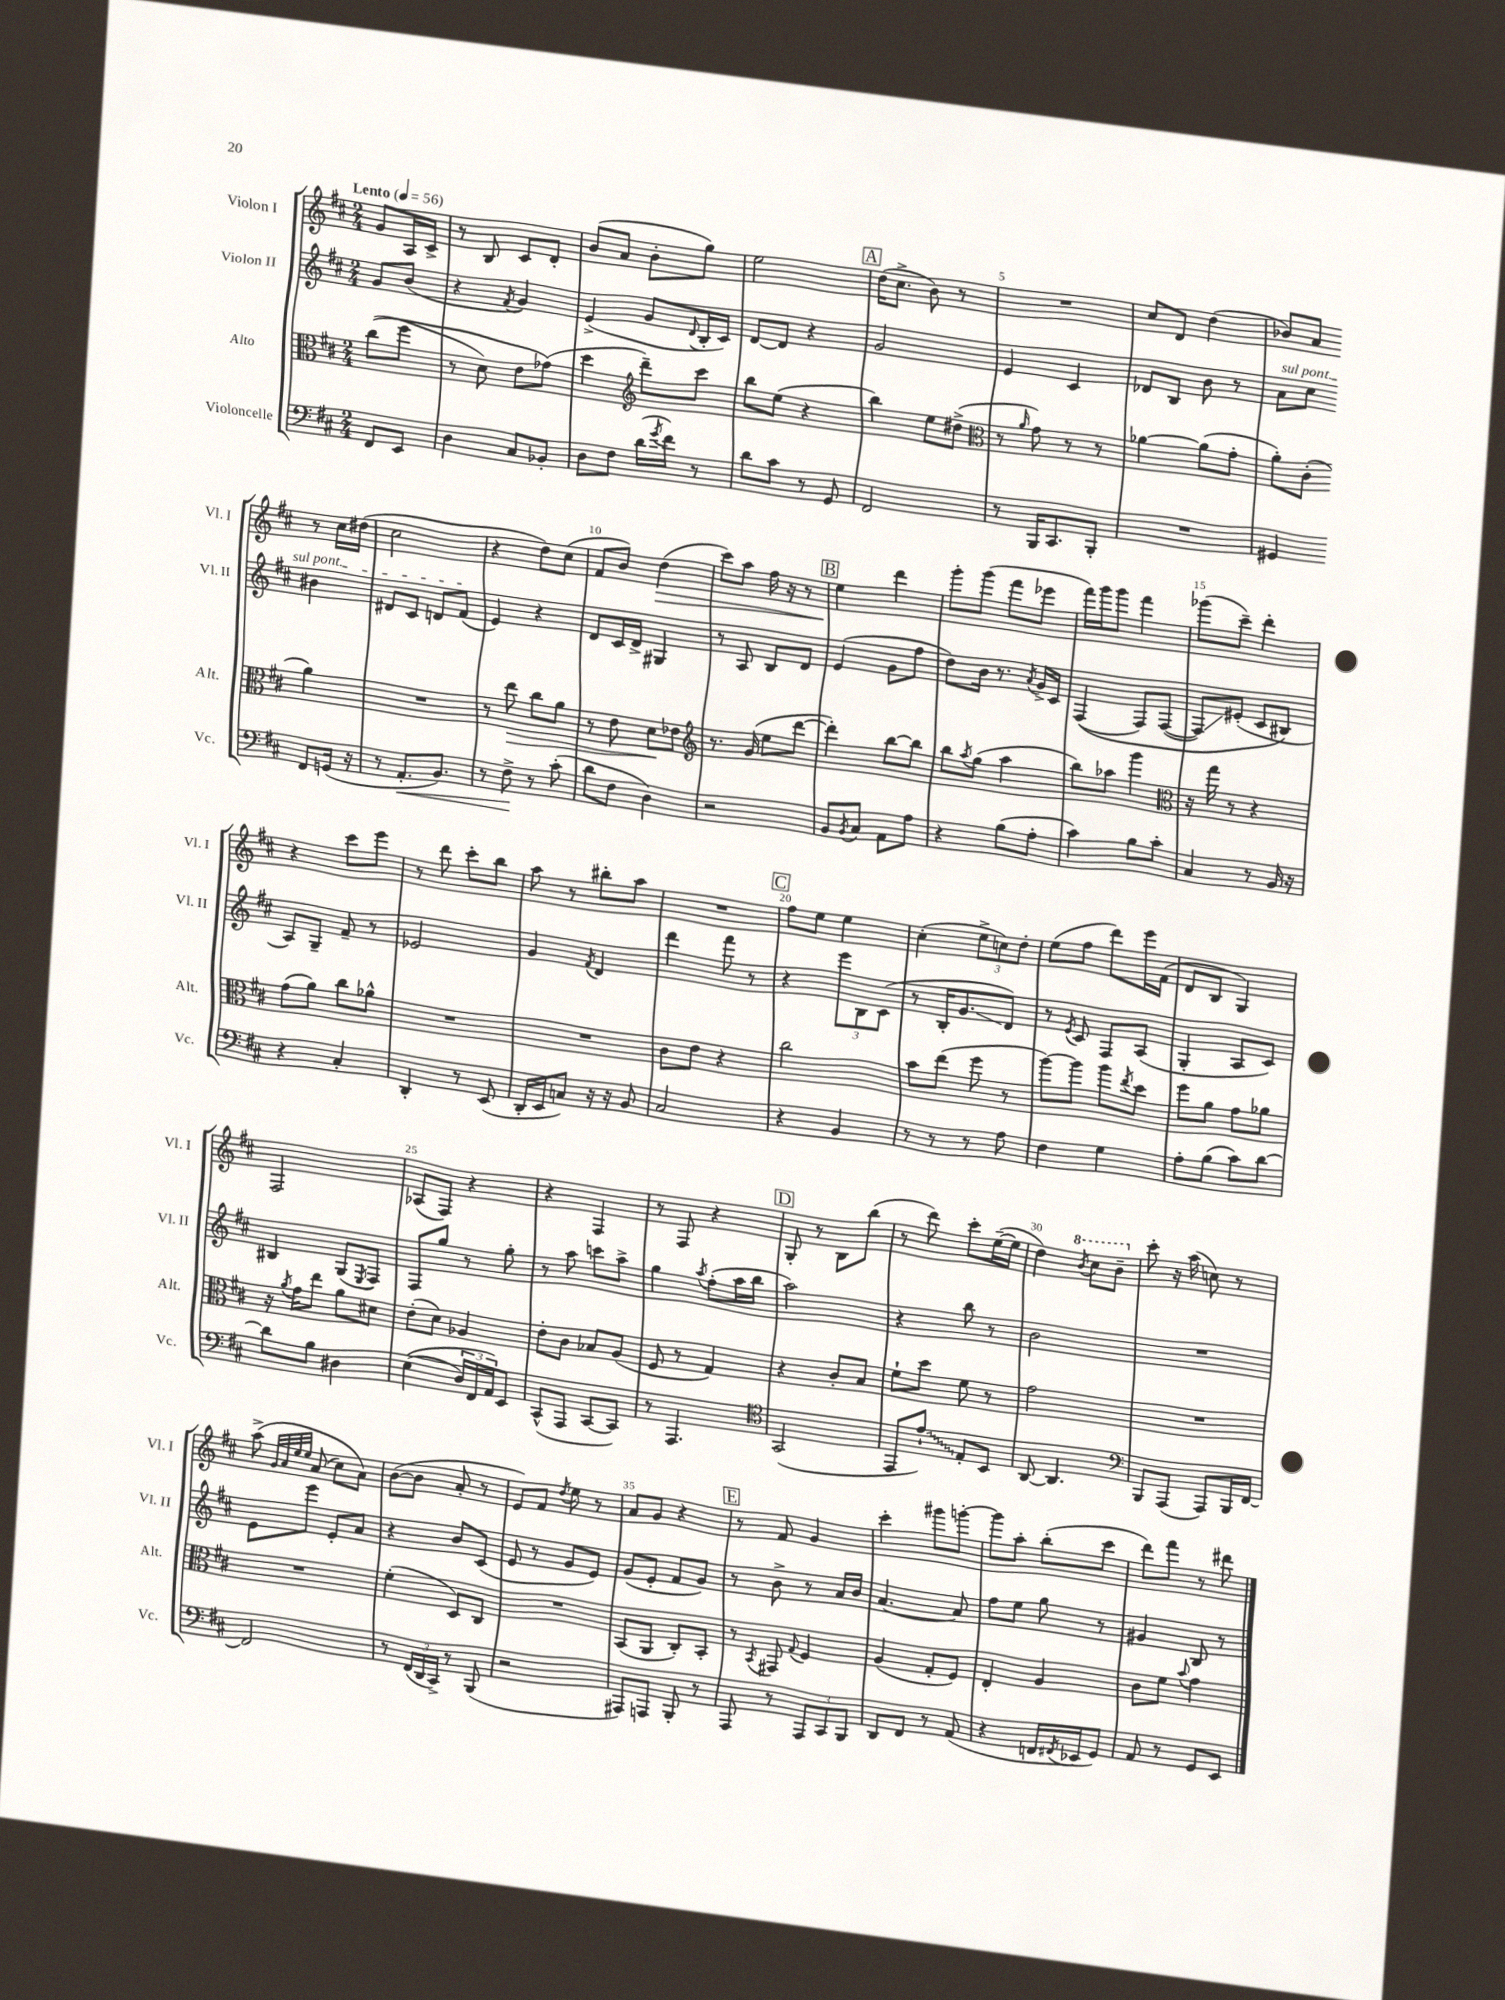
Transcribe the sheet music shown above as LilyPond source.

<<
\new StaffGroup <<
\new Staff = "s0" \with { instrumentName = "Violon I" shortInstrumentName = "Vl. I" } {
    \clef treble \key d \major \numericTimeSignature \time 2/4 \partial 4 \tempo "Lento" 4 = 56
    g'8 a16 cis'16-> |
    r8 b8 cis'8 d'8-. |
    b'8( a'8 b'8-. g''8) |
    e''2 |
    \mark \markup { \box "A" } d''16( cis''8.-> b'8) r8 |
    R2 |
    cis''8 d'8 d''4( |
    bes'8) a'8 r8 cis''16 dis''16( |
    cis''2 |
    r4 d''8) cis''8( |
    fis'8 b'8) d''4\>( |
    cis'''8) a''8 fis''16 r16 r8 |
    \mark \markup { \box "B" } e''4\! d'''4 |
    g'''8-. g'''8( fis'''8 ees'''8 |
    fis'''16) g'''16 g'''8 fis'''4 |
    ges'''8( cis'''8--) d'''4-. |
    r4 cis'''8 e'''8 |
    r8 d'''8 cis'''8-. b''8 |
    a''8 r8 bis''8-. a''8 |
    R2 |
    \mark \markup { \box "C" } fis''8 e''8 e''4 |
    cis''4-.( \tuplet 3/2 { e''8-> c''8) d''8-. } |
    e''8( fis''8 d'''8) e'''16 fis'16( |
    d'8 b8 g4) |
    fis2 |
    aes8( fis8) r4 |
    r4 fis4 |
    r8 fis8 r4 |
    \mark \markup { \box "D" } g8-. r8 b8 b''8( |
    r8 d'''8) cis'''8-. e''16~--( e''16 |
    d''4) \ottava #1 \acciaccatura { b''8 } cis'''8 b''8-- \ottava #0 |
    cis'''8-. r16 a''16( c''8) r8 |
    a''8->\( \grace { g'32 a'32 e''32 e''32 } a'8( cis''8) a'8\) |
    b'8~( b'8 a'8-. r8 |
    e'8) fis'8 \acciaccatura { d''8 } e''8 r8 |
    a'8 g'8 r4 |
    \mark \markup { \box "E" } r8 fis'8 g'4 |
    cis'''4-. gis'''8 g'''8~-. |
    g'''8 a''8-. b''8-.( cis'''8 |
    d'''8) fis'''8 r8 dis'''8 \bar "|." |
}
\new Staff = "s1" \with { instrumentName = "Violon II" shortInstrumentName = "Vl. II" } {
    \clef treble \key d \major \numericTimeSignature \time 2/4 \partial 4
    g'8 b'8( |
    r4 \acciaccatura { fis'8 } g'4) |
    e'4->( g'8 \appoggiatura { d'8 } b16-. cis'16) |
    d'8~ d'8 r4 |
    \mark \markup { \box "A" } g'2 |
    e'4 cis'4 |
    des'8 b8 b'8 r8 |
    \once \override TextSpanner.bound-details.left.text = \markup { \italic "sul pont." } a'8\startTextSpan cis''8 bis'4 |
    dis'8 cis'8 d'8 fis'8\stopTextSpan( |
    e'4) r4 |
    d'8 cis'16 d'16-> gis4 |
    r8 a8 b8 d'8 |
    \mark \markup { \box "B" } e'4( g'8 fis''8 |
    d''8) b'16 r8. \acciaccatura { a'8 } g'16-> cis'16 |
    fis4(\( fis8) fis8~( |
    fis8\glissando) eis'8-.( cis'8 bis8\) |
    a8) g8-- fis'8-- r8 |
    ees'2 |
    g'4 \acciaccatura { fis'8 } d'4 |
    d'''4 fis'''8 r8 |
    \mark \markup { \box "C" } r4 \tuplet 3/2 { e'''8 b8 cis'8( } |
    r8 b16-. g'8.\glissando d'8) |
    r8 \acciaccatura { e'8 } cis'8 fis8 a8( |
    g4-. a8 cis'8) |
    bis4 g8( \acciaccatura { e8 } fis8) |
    fis8 g''8 r8 g''8-. |
    r8 a''8 c'''8 a''8-> |
    g''4 \acciaccatura { a''8 } fis''8-.( a''16 b''16 |
    \mark \markup { \box "D" } a''2) |
    r4 b''8 r8 |
    b'2 |
    R2 |
    e'8 e'''8 e'8-. a'8 |
    r4 b'8 cis'8( |
    e'8 r8 g'8 e'8) |
    g'8( e'8-. fis'8 g'8) |
    \mark \markup { \box "E" } r8 b'8-> r8 a'16 b'16 |
    a'4.~ a'8 |
    fis''8 e''8 g''8 r8 |
    gis'4 b8 r8 \bar "|." |
}
\new Staff = "s2" \with { instrumentName = "Alto" shortInstrumentName = "Alt." } {
    \clef alto \key d \major \numericTimeSignature \time 2/4 \partial 4
    cis''8(\( fis''8 |
    r8 d'8) e'8 ges'8(\) |
    d''4 \clef treble d'''8--) cis'''8 |
    b''8 e''8( r4 |
    \mark \markup { \box "A" } b''4) e''8 dis''8->( |
    \clef alto r8 \grace { a'16 } g'8) r8 r8 |
    aes'4~ aes'8( g'8-. |
    a'8-.) cis'8-.( a'4) |
    R2 |
    r8 e''8\> cis''8 a'8 |
    r8 e'8 d'8\! ees'8 |
    \clef treble r8. g'16( e''8 d'''8~ |
    \mark \markup { \box "B" } d'''4-.) b''8~ b''8 |
    b''8 \acciaccatura { a''8 } g''8( a''4 |
    b''8) aes''8 g'''4 |
    \clef alto r16 g''16 r8 r4 |
    g'8( a'8) cis''8 aes'8-^ |
    R2 |
    R2 |
    cis'8 e'8 r4 |
    \mark \markup { \box "C" } cis''2 |
    b'8 e''8( fis''8 r8 |
    a''8~) a''8 a''8 \acciaccatura { e''8 } d''8 |
    fis''8 a'8 g'8 aes'8 |
    r16 \acciaccatura { a'8 } g'16 e''8 a'8 dis'8 |
    e'8-.( d'8) aes4 |
    e'8-. cis'8 bes8 a8( |
    fis8 r8 g4) |
    \mark \markup { \box "D" } r4 cis'8-. b8 |
    fis'8-! d''8 fis'8 r8 |
    g'2 |
    R2 |
    R2 |
    fis'4-.( d8) cis8 |
    R2 |
    b,8( a,8 cis8-.) b,8-. |
    \mark \markup { \box "E" } r8 \acciaccatura { b,8 } gis,8 \appoggiatura { g8 } fis4 |
    a4( g8-. fis8) |
    e4-. a4 |
    cis'8 fis'8 \appoggiatura { b'8 } g'4 \bar "|." |
}
\new Staff = "s3" \with { instrumentName = "Violoncelle" shortInstrumentName = "Vc." } {
    \clef bass \key d \major \numericTimeSignature \time 2/4 \partial 4
    fis,8 e,8 |
    d4 cis8 bes,8-. |
    d8 fis8 d'16( \acciaccatura { g'8 } fis'16) r8 |
    d'8 cis'8 r8 g,8 |
    \mark \markup { \box "A" } fis,2 |
    r8 b,,16 cis,8. b,,8-. |
    R2 |
    gis,4 fis,8 g,16( r16 |
    r8 a,8.-.\< b,8.) |
    r8 fis8->\! r8 cis'8-.( |
    d'8 fis8 d4) |
    r2 |
    \mark \markup { \box "B" } b,8 \acciaccatura { b,8 } cis8 a,8 a8 |
    r4 b8( a8-. |
    cis'4) b8 cis'8-. |
    cis4 r8 b,16 r16 |
    r4 cis4-. |
    d,4-. r8 e,8( |
    d,16-. e,16 c8) r16 r16 b,8 |
    cis2 |
    \mark \markup { \box "C" } r4 b,4 |
    r8 r8 r8 a8 |
    fis4 g4 |
    a8-. b8( cis'8) d'8~ |
    d'8 b8 dis4 |
    e4(\( \tuplet 3/2 { d16) fis,16 a,16\) } e,8 |
    cis,8-^( a,,8 cis,8~ cis,8) |
    r8 a,,4. |
    \mark \markup { \box "D" } \clef tenor g,2( |
    e,8 \once \override Glissando.style = #'zigzag e'8-!\glissando) e8-. b,8 |
    a,8~ a,4. |
    \clef bass b,,8 a,,8( a,,8) b,,16 fis,16~ |
    fis,2 |
    r8 \tuplet 3/2 { fis,16( d,16 cis,16->) } r8 b,,8( |
    r2 |
    ais,,8) a,,8 b,,8-. r8 |
    \mark \markup { \box "E" } a,,8 r8 \tuplet 3/2 { a,,8 cis,8 b,,8 } |
    d,8 fis,8 r8 a,8( |
    r4 f,16 \acciaccatura { fis,8 } ees,16 g,8) |
    a,8 r8 g,8 e,8 \bar "|." |
}
>>
>>
\layout { \context { \Score \override BarNumber.break-visibility = ##(#f #t #t) barNumberVisibility = #(every-nth-bar-number-visible 5) } }
